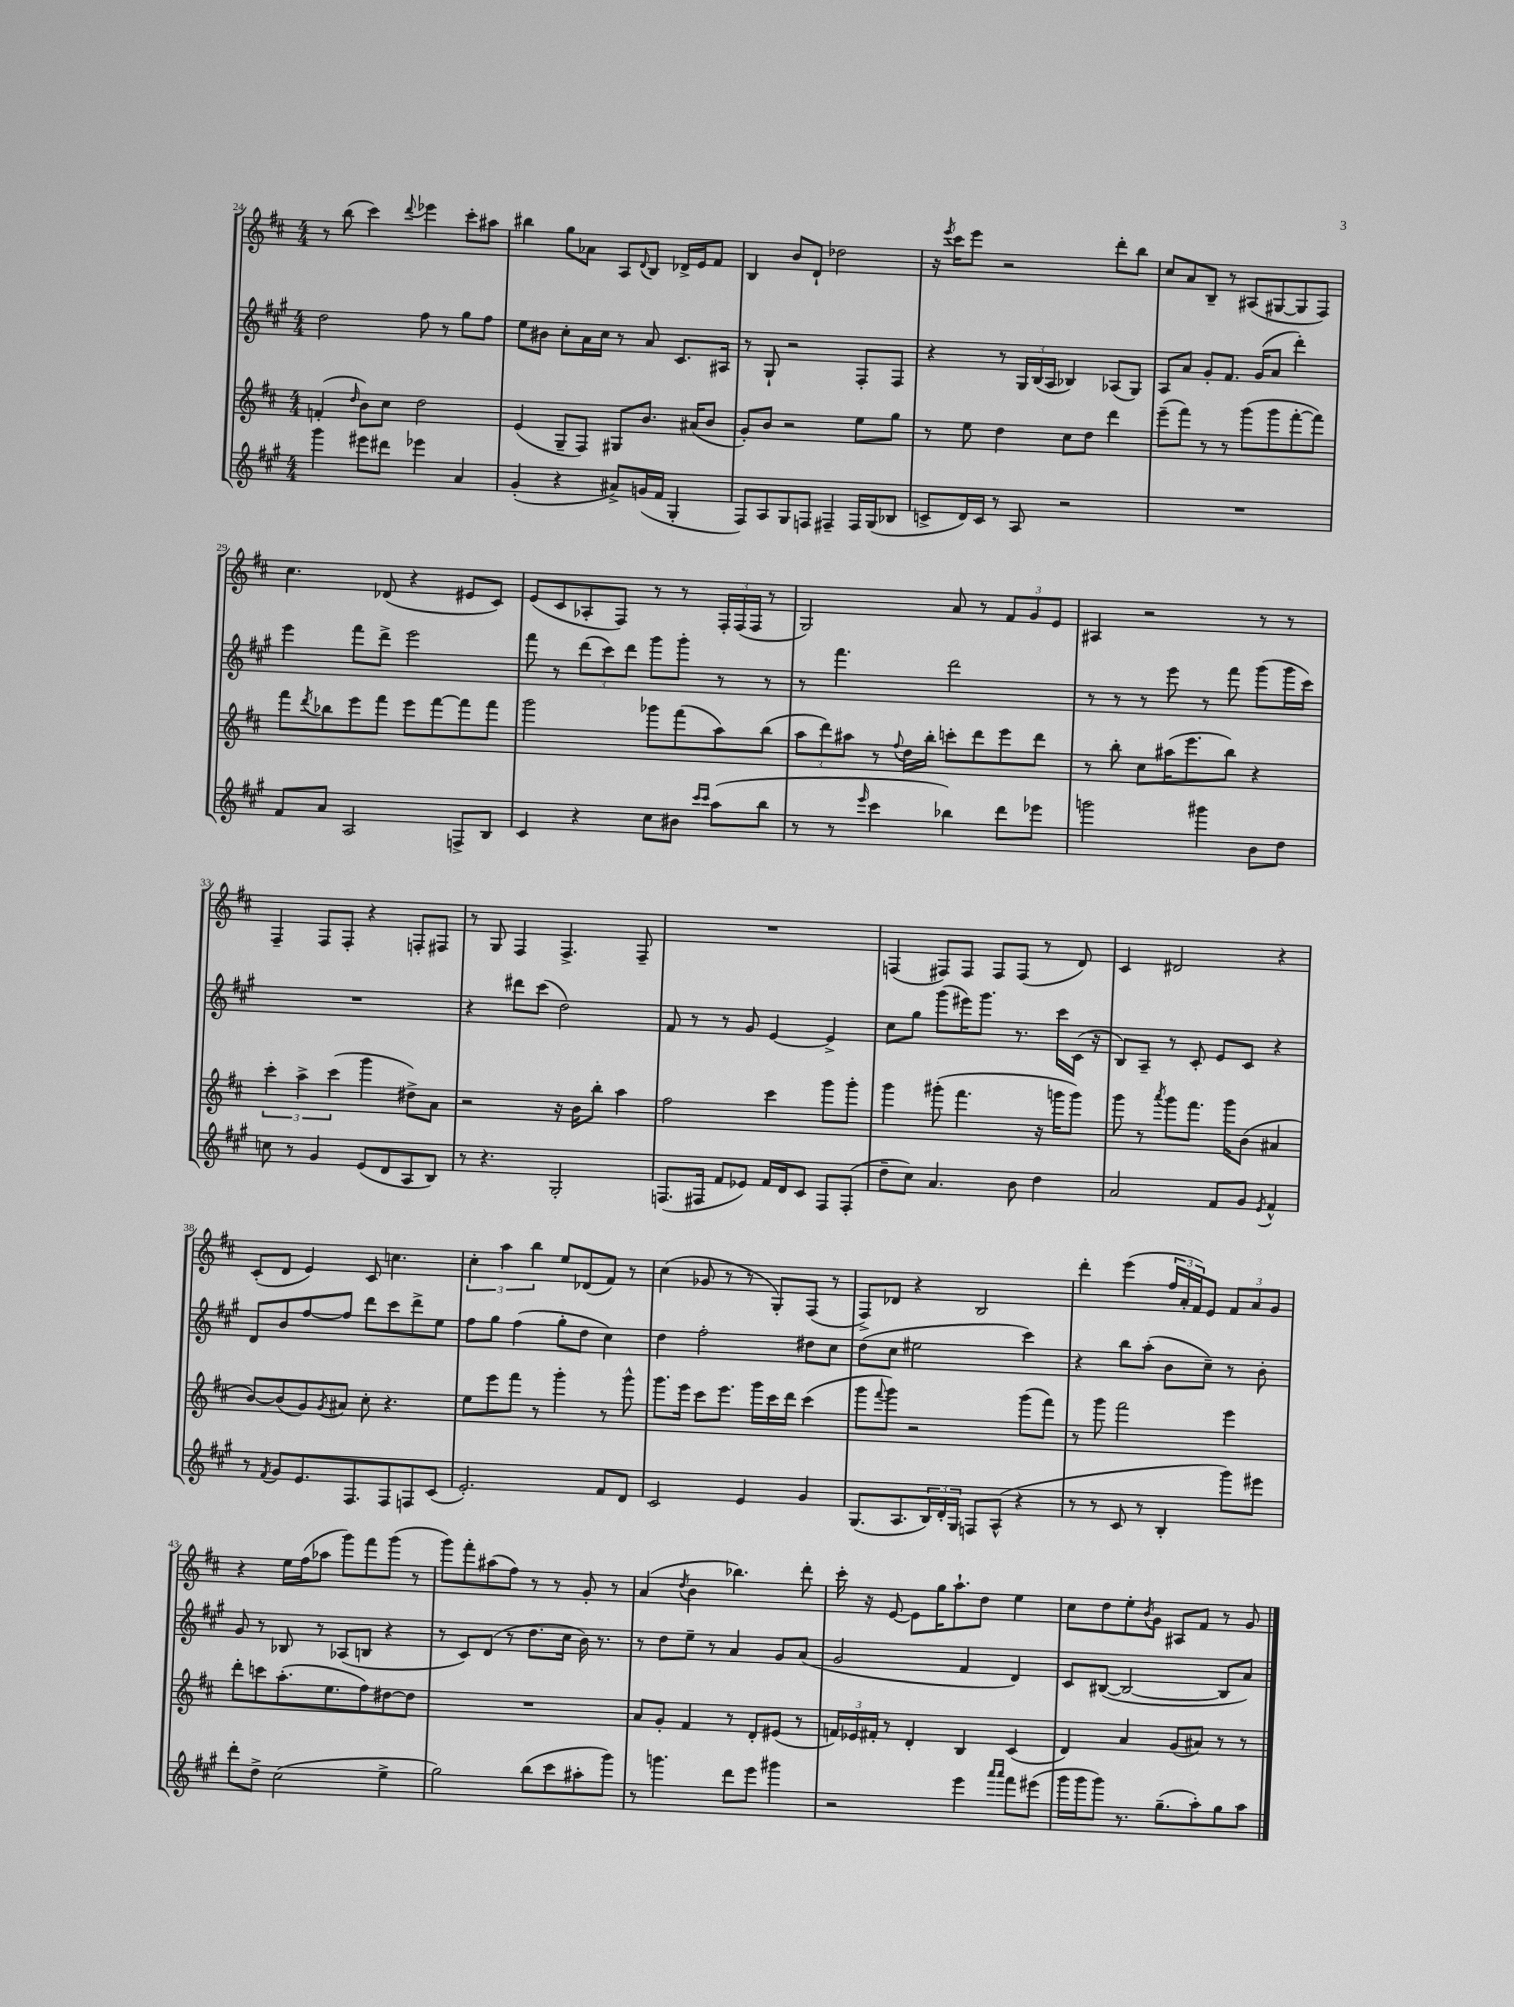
<<
\new StaffGroup <<
\new Staff = "s0" {
    \clef treble \key d \major \numericTimeSignature \time 4/4
    r8 b''8( cis'''4) \appoggiatura { d'''8 } ees'''4 cis'''8-. ais''8 |
    bis''4 g''8 aes'8 a8 \appoggiatura { d'8 } b8 des'16-> e'16 fis'8 |
    b4 b'8 d'8-! des''2 |
    r16 \acciaccatura { e'''8 } cis'''16 e'''8 r2 d'''8-. b''8 |
    cis''8 a'8 b8-- r8 ais8( gis8~ gis8 fis8) |
    cis''4. des'8( r4 eis'8 cis'8) |
    e'8( cis'8 aes8-. fis8) r8 r8 \tuplet 3/2 { fis16-. fis16( fis16 } r8 |
    g2) a'8 r8 \tuplet 3/2 { fis'8 g'8 e'8 } |
    ais4 r2 r8 r8 |
    fis4-- fis8 fis8-. r4 f8-. fis8 |
    r8 g8 fis4 fis4.-> fis8-- |
    R1 |
    f4( fis8) fis8 fis8 fis8( r8 d'8) |
    cis'4 dis'2 r4 |
    cis'8-.( d'8 e'4) cis'8 c''4. |
    \tuplet 3/2 { cis''4-. a''4 b''4 } e''8 des'8( fis'8) r8 |
    cis''4( ges'8 r8 r8 g8-.) fis8( r8 |
    fis8->) des'8 r4 b2 |
    d'''4-. e'''4( \tuplet 3/2 { fis''16 a'16-. fis'16) } e'8 \tuplet 3/2 { fis'8 a'8 g'8 } |
    r4 e''16 fis''16( aes''8 g'''8) fis'''8 g'''8( r8 |
    g'''8) fis'''8-. ais''8( fis''8) r8 r8 g'8-. r8 |
    a'4( \acciaccatura { d''8 } b'4 bes''4.) d'''8-. |
    cis'''16-. r16 e'8~ e'8 g''16 a''8.-! d''8 e''4 |
    cis''8 d''8 e''8-. \acciaccatura { b'8 } g'8 ais8 fis'8 r8 g'8 \bar "|." |
}
\new Staff = "s1" {
    \clef treble \key a \major \numericTimeSignature \time 4/4
    d''2 fis''8 r8 gis''8 fis''8 |
    e''8 bis'8 cis''8-. a'16 cis''16 r8 a'8 cis'8. ais16 |
    r8 gis8-! r2 fis8-. fis8 |
    r4 r8 \tuplet 3/2 { gis16 b16( a16 } bes4) aes8( gis8) |
    a8 a'8 gis'8-. fis'8. gis'16( a'8 d'''4-.) |
    e'''4 fis'''8 d'''8-> e'''2 |
    fis'''8 r8 \tuplet 3/2 { d'''8( cis'''8) d'''8 } gis'''8 gis'''8-. r8 r8 |
    r8 fis'''4. d'''2 |
    r8 r8 r8 e'''8 r8 fis'''8 gis'''8( gis'''16 cis'''16) |
    R1 |
    r4 dis'''8 cis'''8( d''2) |
    fis'8 r8 r8 gis'8 e'4~ e'4-> |
    cis''8 gis''8 gis'''8( eis'''16) gis'''8. r8. cis'''16 cis'16( r16 |
    b8) a8-- r8 cis'8-. e'8 cis'8 r4 |
    d'8 b'8 fis''8~ fis''8 d'''8 cis'''8 d'''8-> e''8 |
    fis''8 gis''8 fis''4( gis''8-. d''8 cis''4) |
    d''4 fis''2-. dis''8 cis''8 |
    d''8( cis''8 eis''2 cis'''4) |
    r4 b''8 a''8-.( b'8 cis''8--) r8 b'8-. |
    gis'8 r8 bes8 r8 aes8( b8 r4 |
    r8 cis'8) d'8( r8 d''8. cis''16 b'16) r8. |
    r8 d''8 e''8-- r8 a'4 gis'8 a'8( |
    gis'2 fis'4 d'4) |
    cis'8 bis8~( bis2~ bis8 a'8) \bar "|." |
}
\new Staff = "s2" {
    \clef treble \key d \major \numericTimeSignature \time 4/4
    f'4-.( \grace { d''16 } b'8) cis''8 d''2 |
    e'4( g8-- fis8) gis8 b'8. ais'16( b'8 |
    g'8-.) b'8 r2 e''8 g''8 |
    r8 e''8 d''4 cis''8 d''8 d'''4 |
    e'''8--( fis'''8) r8 r8 g'''8( g'''8 fis'''8~-. fis'''8) |
    fis'''8 \acciaccatura { d'''8 } bes''8 e'''8 fis'''8 e'''8 fis'''8~ fis'''8 fis'''8 |
    g'''2 ges'''8 fis'''8( a''8) b''8( |
    \tuplet 3/2 { a''8 d'''8) ais''8 } r8 \appoggiatura { fis''8 } d''16 b''16-. c'''8-. d'''8 e'''8 d'''8 |
    r8 b''8-. cis''8 ais''16( e'''8. b''8) r4 |
    \tuplet 3/2 { cis'''4-. a''4-> cis'''4( } g'''4 dis''8->) a'8 |
    r2 r16 b'16 b''8-. a''4 |
    fis''2 cis'''4 g'''8 g'''8-. |
    g'''4 gis'''8-.( fis'''4. r16 g'''16 g'''8) |
    g'''8 r8 \acciaccatura { a'''8 } g'''8 fis'''8. g'''16 b'8( ais'4 |
    b'8~) b'8( g'8) \acciaccatura { g'8 } ais'8 cis''8-. r4. |
    e''8 e'''8 fis'''8 r8 g'''4-. r8 g'''8-^ |
    g'''8. e'''16 cis'''8 e'''8. g'''16 cis'''16 d'''16 cis'''4( |
    g'''8 \appoggiatura { fis'''8 } g'''8) r2 g'''8( fis'''8) |
    r8 g'''8 fis'''2 e'''4 |
    d'''8-. c'''8 a''8.-.( e''8. fis''8) dis''8~ dis''8 |
    R1 |
    a'8 g'8-. fis'4 r8 d'8-. eis'8( r8 |
    \tuplet 3/2 { f'16) ees'16 fis'16-. } r8 d'4-. b4 cis'4( |
    d'4) a'4 g'8( ais'8) r8 r8 \bar "|." |
}
\new Staff = "s3" {
    \clef treble \key a \major \numericTimeSignature \time 4/4
    gis'''4 eis'''8 dis'''8 ees'''4 a'4 |
    gis'4-.( r4 ais'8->) g'16( fis'16 gis4-. |
    fis8) a8 gis8 f8 fis4-- fis16 gis16( bes8 |
    c'8-> d'16) c'16 r8 a8 r2 |
    R1 |
    fis'8 a'8 a2 f8-> b8 |
    cis'4 r4 cis''8 bis'8 \grace { cis'''16 cis'''16 } a''8( b''8 |
    r8 r8 \grace { e'''16 } cis'''4 bes''4) d'''8 ees'''8 |
    g'''2 gis'''4 b'8 d''8 |
    c''8 r8 gis'4 e'8( d'8 a8 b8) |
    r8 r4. gis2-. |
    f8.( fis16 fis'8 ees'8) fis'16 d'16 cis'8 fis8 fis8-.( |
    d''8-- cis''8) a'4. b'8 d''4 |
    a'2 fis'8 gis'8 \acciaccatura { e'8 } fis'4-^ |
    r8 \acciaccatura { fis'8 } gis'8 e'8. fis8. fis8 f8 cis'8( |
    e'2.-.) fis'8 d'8 |
    cis'2 e'4 gis'4 |
    gis8.( a8. \tuplet 3/2 { b16) d'16-. gis16 } f8 a8-^( r4 |
    r8 r8 cis'8 r8 b4-. gis'''8) eis'''8 |
    d'''8-. d''8-> cis''2( e''4-> |
    gis''2) b''8( cis'''8 ais''8-. gis'''8) |
    r8 g'''4. d'''8 e'''8 gis'''4 |
    r2 e'''4 \grace { a'''16 a'''16 } fis'''8 eis'''8( |
    gis'''16 gis'''16 gis'''8) r8. gis''8.--( a''8-.) gis''8 a''8 \bar "|." |
}
>>
>>
\layout { \context { \Score currentBarNumber = #24 } }
